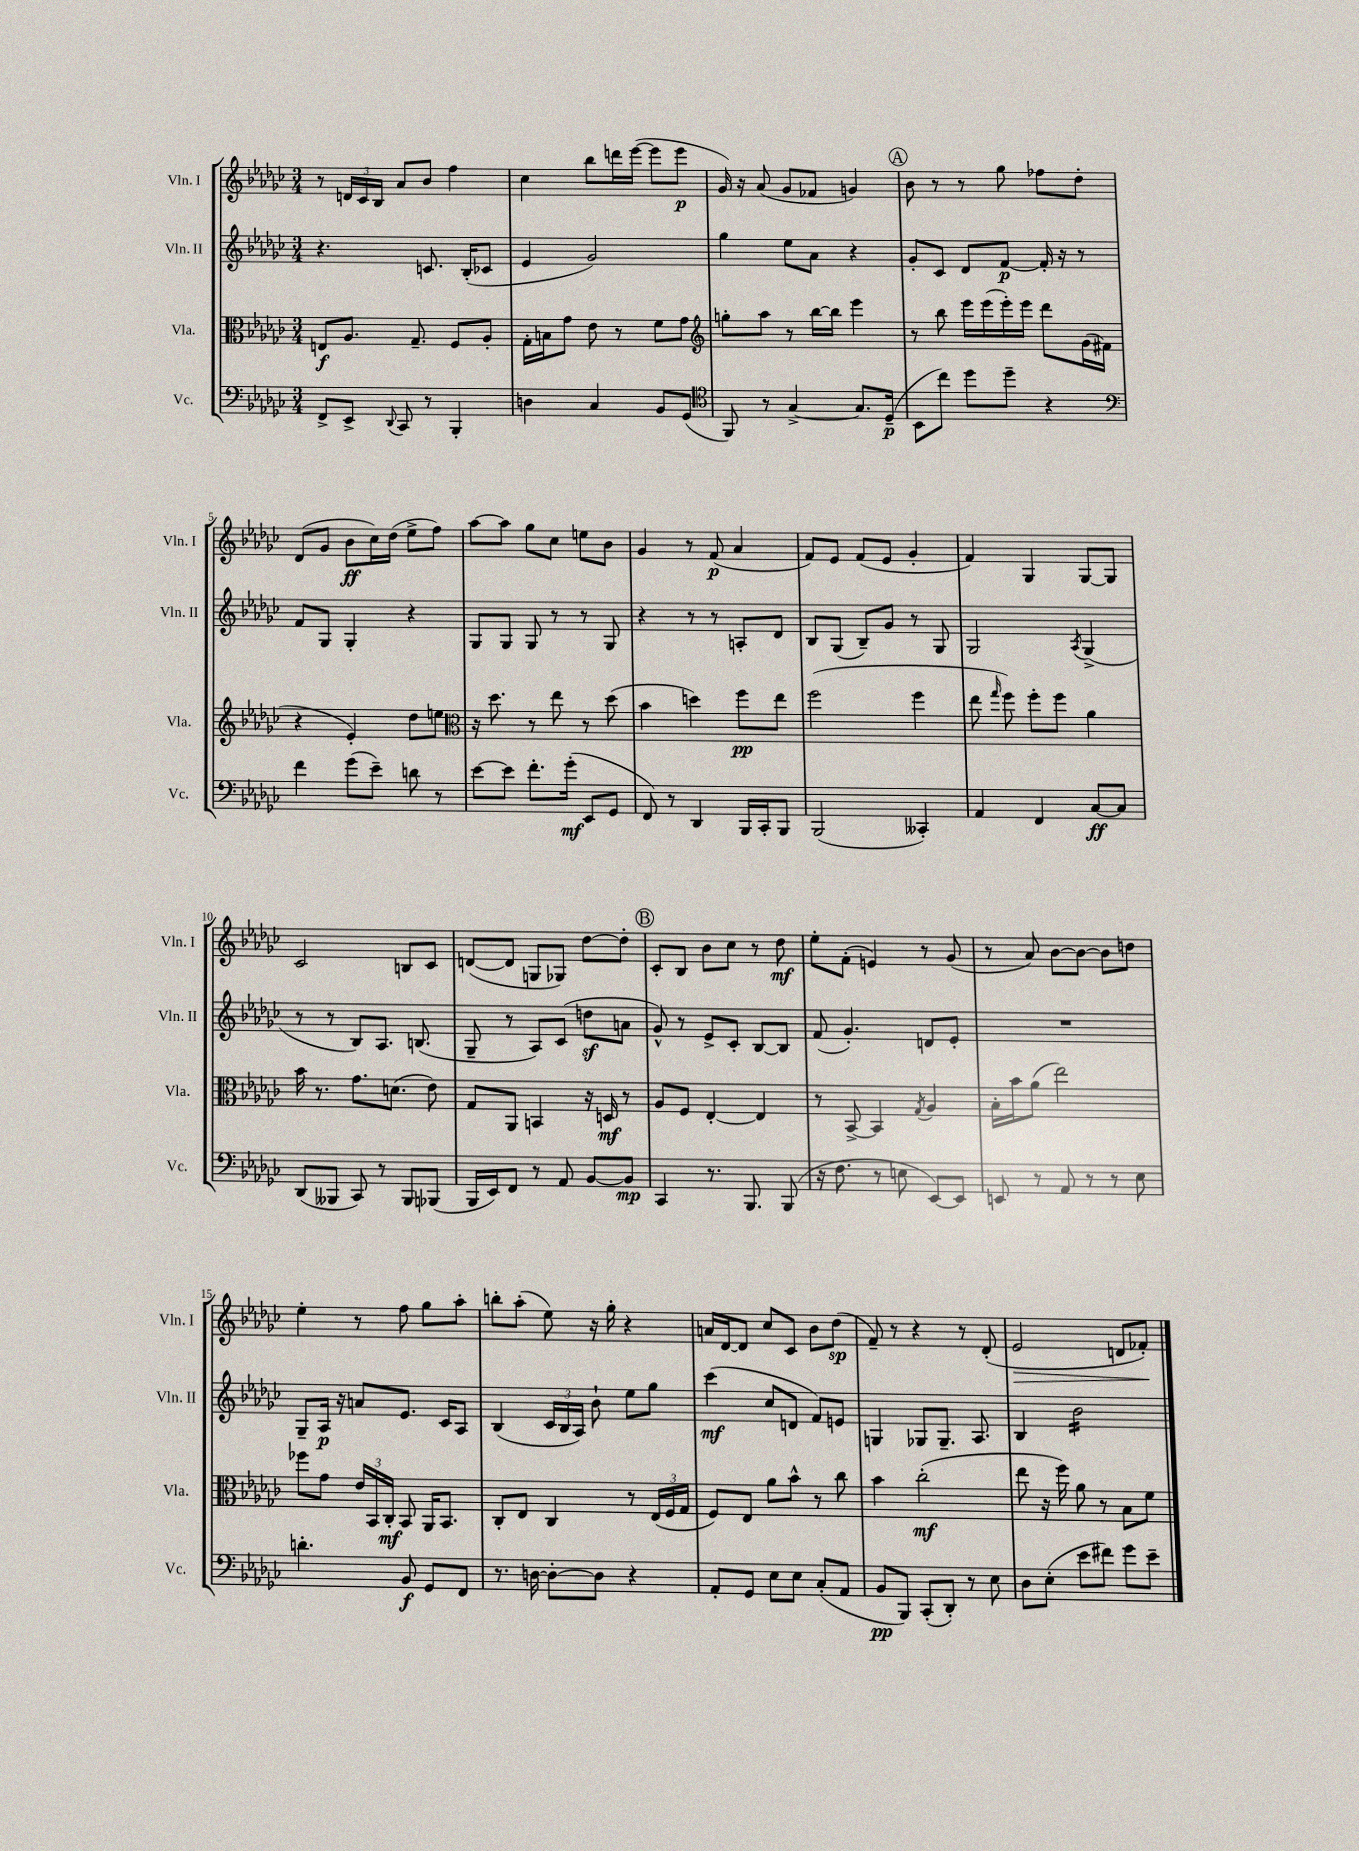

**kern	**dynam	**kern	**dynam	**kern	**dynam	**kern	**dynam
*part4	*part4	*part3	*part3	*part2	*part2	*part1	*part1
*staff4	*staff4	*staff3	*staff3	*staff2	*staff2	*staff1	*staff1
*I"Vc.	*	*I"Vla.	*	*I"Vln. II	*	*I"Vln. I	*
*I'Vc.	*	*I'Vla.	*	*I'Vln. II	*	*I'Vln. I	*
*clefF4	*	*clefC3	*	*clefG2	*	*clefG2	*
*k[b-e-a-d-g-c-]	*	*k[b-e-a-d-g-c-]	*	*k[b-e-a-d-g-c-]	*	*k[b-e-a-d-g-c-]	*
*M3/4	*	*M3/4	*	*M3/4	*	*M3/4	*
=1	=1	=1	=1	=1	=1	=1	=1
8FF^/L	.	8En/L	f	4.r	.	8r	.
8EE-^/J	.	8.A-/J	.	.	.	24dn/LL	.
.	.	.	.	.	.	24c-/	.
.	.	.	.	.	.	24B-/JJ	.
8qqDD-/	.	.	.	.	.	.	.
8CC-/	.	.	.	.	.	8a-/L	.
.	.	8.G-~/	.	.	.	.	.
8r	.	.	.	8.cn/	.	8b-/J	.
4BBB-'/	.	8F/L	.	.	.	4ff\	.
.	.	.	.	(16B-'/KL	.	.	.
.	.	8A-'/J	.	8c-X/J	.	.	.
=2	=2	=2	=2	=2	=2	=2	=2
4Dn\	.	16G-'\LL	.	4e-/	.	4cc-\	.
.	.	16Bn\J	.	.	.	.	.
.	.	8g-\J	.	.	.	.	.
4C-/	.	8e-\	.	2g-/)	.	8bb-\L	.
.	.	8r	.	.	.	16dddn\L	.
.	.	.	.	.	.	([16eee-\JJ	.
8BB-/L	.	8f\L	.	.	.	8eee-\L]	.
(8GG-/J	.	8g-\J	.	.	.	8eee-\J	p
=3	=3	=3	=3	=3	=3	=3	=3
*clefC4	*	*clefG2	*	*	*	*	*
8FF/)	.	8ggn'\L	.	4gg-\	.	16g-/)	.
.	.	.	.	.	.	16r	.
8r	.	8aa-\J	.	.	.	(8a-/	.
[4G-^/	.	8r	.	8ee-\L	.	8g-/L	.
.	.	[16bb-\LL	.	8a-\J	.	8f-X/J	.
.	.	16bb-\JJ]	.	.	.	.	.
8.G-/L]	.	4eee-\	.	4r	.	4gn/)	.
(16D-~/Jk	p	.	.	.	.	.	.
!!LO:REH:place=s1:t=A
=4	=4	=4	=4	=4	=4	=4	=4
8BB-\L	.	8r	.	8g-'/L	.	8b-\	.
8cc-\J)	.	8bb-\	.	8c-/J	.	8r	.
8dd-\L	.	16eee-\LL	.	8d-/L	.	8r	.
.	.	(16eee-\	.	.	.	.	.
8dd-~\J	.	16eee-'\)	.	[8f/J	p	8gg-\	.
.	.	16eee-\JJ	.	.	.	.	.
4r	.	8ddd-\L	.	16f'/]	.	8ff-X\L	.
.	.	.	.	16r	.	.	.
.	.	(16g-\L	.	8r	.	8dd-'\J	.
.	.	16f#X\JJ	.	.	.	.	.
!!LO:LB:g=z
=5	=5	=5	=5	=5	=5	=5	=5
*clefF4	*	*	*	*	*	*	*
4f\	.	4r	.	8f/L	.	(8d-/L	.
.	.	.	.	8G-/J	.	8g-/J	.
(8g-\L	.	4e-'/)	.	4G-'/	.	8b-\L	ff
8e-~\J)	.	.	.	.	.	16cc-\L)	.
.	.	.	.	.	.	(16dd-\JJ	.
8dn\	.	8dd-\L	.	4r	.	8ee-^\L	.
8r	.	8een\J	.	.	.	8ff\J)	.
=6	=6	=6	=6	=6	=6	=6	=6
*	*	*clefC3	*	*	*	*	*
[8e-\L	.	16r	.	8G-/L	.	[8aa-\L	.
.	.	8.dd-\	.	.	.	.	.
8e-\J]	.	.	.	8G-/J	.	8aa-\J]	.
8.f'\L	.	8r	.	8G-/	.	8gg-\L	.
.	.	8ee-\	.	8r	.	8cc-\J	.
(16g-'\Jk	mf	.	.	.	.	.	.
8EE-/L	.	8r	.	8r	.	8een\L	.
8GG-/J	.	(8dd-\	.	8G-/	.	8b-\J	.
=7	=7	=7	=7	=7	=7	=7	=7
8FF/)	.	4b-\	.	4r	.	4g-/	.
8r	.	.	.	.	.	.	.
4DD-/	.	4ddn\)	.	8r	.	8r	.
.	.	.	.	8r	.	(8f/	p
16BBB-/LL	.	8ff\L	pp	8An'/L	.	4a-/	.
16CC-'/J	.	.	.	.	.	.	.
8BBB-/J	.	8ee-\J	.	8d-/J	.	.	.
=8	=8	=8	=8	=8	=8	=8	=8
(2BBB-/	.	(2ff\	.	8B-/L	.	8f/L)	.
.	.	.	.	(8G-/J	.	8e-/J	.
.	.	.	.	8B-~/L)	.	(8f/L	.
.	.	.	.	8g-/J	.	8e-/J	.
4CC--X'/)	.	4ff\	.	8r	.	4g-'/	.
.	.	.	.	8G-/	.	.	.
=9	=9	=9	=9	=9	=9	=9	=9
4AA-/	.	8ee-\	.	2G-/	.	4f/)	.
.	.	16qqgg-/	.	.	.	.	.
.	.	8ff\)	.	.	.	.	.
4FF/	.	8ff'\L	.	.	.	4G-/	.
.	.	8ff\J	.	.	.	.	.
.	.	.	.	8qA-/	.	.	.
[8C-/L	ff	4a-\	.	(4G-^/	.	[8G-/L	.
8C-/J]	.	.	.	.	.	8G-/J]	.
!!LO:LB:g=z
=10	=10	=10	=10	=10	=10	=10	=10
(8DD-/L	.	16b-\	.	8r	.	2c-/	.
.	.	8.r	.	.	.	.	.
8BBB--X/J	.	.	.	8r	.	.	.
8CC-/)	.	8.g-\L	.	8B-/L)	.	.	.
8r	.	.	.	8.A-/J	.	.	.
.	.	(8.dn\J	.	.	.	.	.
8BBB--/L	.	.	.	.	.	8Bn/L	.
.	.	.	.	(8.Bn/	.	.	.
(8BBB-X/J	.	8e-\)	.	.	.	8c-/J	.
=11	=11	=11	=11	=11	=11	=11	=11
16BBB-/LL	.	8G-/L	.	8G-~/	.	([8dn/L	.
16EE-/J)	.	.	.	.	.	.	.
8FF/J	.	8AA-/J	.	8r	.	8d/J]	.
8r	.	4BBn/	.	8A-/L)	.	8Gn/L	.
8AA-/	.	.	.	(8c-/J	.	8G-X/J)	.
[8BB-/L	.	16r	.	8ddnz\L	.	[8dd-\L	.
.	.	16Dn/	mf	.	.	.	.
8BB-/J]	mp	8r	.	8an\J	.	8dd-'\J]	.
!!LO:REH:place=s1:t=B
=12	=12	=12	=12	=12	=12	=12	=12
4CC-/	.	8A-/L	.	8g-^^/)	.	8c-'/L	.
.	.	8F/J	.	8r	.	8B-/J	.
8.r	.	[4E-'/	.	8e-^/L	.	8b-\L	.
.	.	.	.	8c-'/J	.	8cc-\J	.
8.BBB-/	.	.	.	.	.	.	.
.	.	4E-/]	.	[8B-/L	.	8r	.
(8BBB-/	.	.	.	8B-/J]	.	8dd-\	mf
=13	=13	=13	=13	=13	=13	=13	=13
16r	.	8r	.	(8f/	.	8ee-'\L	.
8.F\	.	.	.	.	.	.	.
.	.	[8BB-^/	.	4.g-'/)	.	(8f'\J	.
8r	.	4BB-/]	.	.	.	4en/)	.
8En\	.	.	.	.	.	.	.
.	.	8qG-/	.	.	.	.	.
[8EE-/L)	.	4A-/	.	8dn/L	.	8r	.
8EE-/J]	.	.	.	8e-'/J	.	(8g-/	.
=14	=14	=14	=14	=14	=14	=14	=14
8EEn/	.	16B-'\LL	.	2.r	.	8r	.
.	.	16b-\J	.	.	.	.	.
8r	.	(8a-\J	.	.	.	8a-/)	.
8AA-/	.	2ee-\)	.	.	.	[8b-\L	.
8r	.	.	.	.	.	8b-\J_	.
8r	.	.	.	.	.	8b-\L]	.
8E-\	.	.	.	.	.	8ddn\J	.
!!LO:LB:g=z
=15	=15	=15	=15	=15	=15	=15	=15
4.dn'\	.	8ff-X\L	.	8G-~/L	.	4ee-'\	.
.	.	8g-\J	.	16A-/Jk	p	.	.
.	.	.	.	16r	.	.	.
.	.	24e-/LL	.	8an/L	.	8r	.
.	.	24BB-/	.	.	.	.	.
.	.	24C-'/JJ	mf	.	.	.	.
8BB-/	f	8BB-/	.	8.e-/J	.	8ff\	.
8GG-/L	.	16AA-/KL	.	.	.	8gg-\L	.
.	.	8.BB-/J	.	16c-/KL	.	.	.
8FF/J	.	.	.	8A-/J	.	8aa-'\J	.
=16	=16	=16	=16	=16	=16	=16	=16
8.r	.	8C-'/L	.	(4B-/	.	8bbn'\L	.
.	.	8E-/J	.	.	.	(8aa-'\J	.
[16Dn\	.	.	.	.	.	.	.
8D'\L_	.	4C-/	.	24c-/LL	.	8ee-\)	.
.	.	.	.	24B-/	.	.	.
.	.	.	.	24A-/JJ)	.	.	.
8D\J]	.	.	.	8b-`\	.	16r	.
.	.	.	.	.	.	16gg-'\	.
4r	.	8r	.	8ee-\L	.	4r	.
.	.	(24E-/LL	.	8gg-\J	.	.	.
.	.	24F/	.	.	.	.	.
.	.	24G-/JJ	.	.	.	.	.
=17	=17	=17	=17	=17	=17	=17	=17
8AA-'/L	.	8F/L)	.	(4ccc-\	mf	16an/LL	.
.	.	.	.	.	.	[16d-/J	.
8GG-/J	.	8E-/J	.	.	.	8d-/J]	.
8E-\L	.	8a-\L	.	8cc-/L	.	8cc-/L	.
8E-\J	.	8b-^^\J	.	8dn/J	.	8c-/J	.
(8C-'/L	.	8r	.	8f/L)	.	8b-\L	.
8AA-/J	.	8cc-\	.	8en/J	.	(8dd-\J	sp
=18	=18	=18	=18	=18	=18	=18	=18
8BB-/L	pp	4b-\	.	4Gn/	.	8f~/)	.
8BBB-/J)	.	.	.	.	.	8r	.
(8CC-'/L	.	(2cc-'\	mf	8G-X/L	.	4r	.
8DD-'/J)	.	.	.	8.G-~/J	.	.	.
8r	.	.	.	.	.	8r	.
.	.	.	.	8.A-/	.	.	.
8E-\	.	.	.	.	.	(8d-'/	.
=19	=19	=19	=19	=19	=19	=19	=19
!	!	!	!	!	!	!	!LO:HP:b
8D-\L	.	8ee-\	.	4B-/	.	2e-/	>
(8E-'\J	.	16r	.	.	.	.	.
.	.	16ff\)	.	.	.	.	.
*	*	*	*	*tremolo	*	*	*
8e-\L	.	8a-\	.	16b-\LL	.	.	.
.	.	.	.	16b-\	.	.	.
8f#X\J)	.	8r	.	16b-\	.	.	.
.	.	.	.	16b-\	.	.	.
8g-\L	.	8B-\L	.	16b-\	.	8dn/L	.
.	.	.	.	16b-\	.	.	.
8e-~\J	.	8f\J	.	16b-\	.	8f-X'/J)	.
.	.	.	.	16b-\JJ	.	.	.
*	*	*	*	*Xtremolo	*	*	*
.	.	.	.	.	.	.	]
==	==	==	==	==	==	==	==
*-	*-	*-	*-	*-	*-	*-	*-
